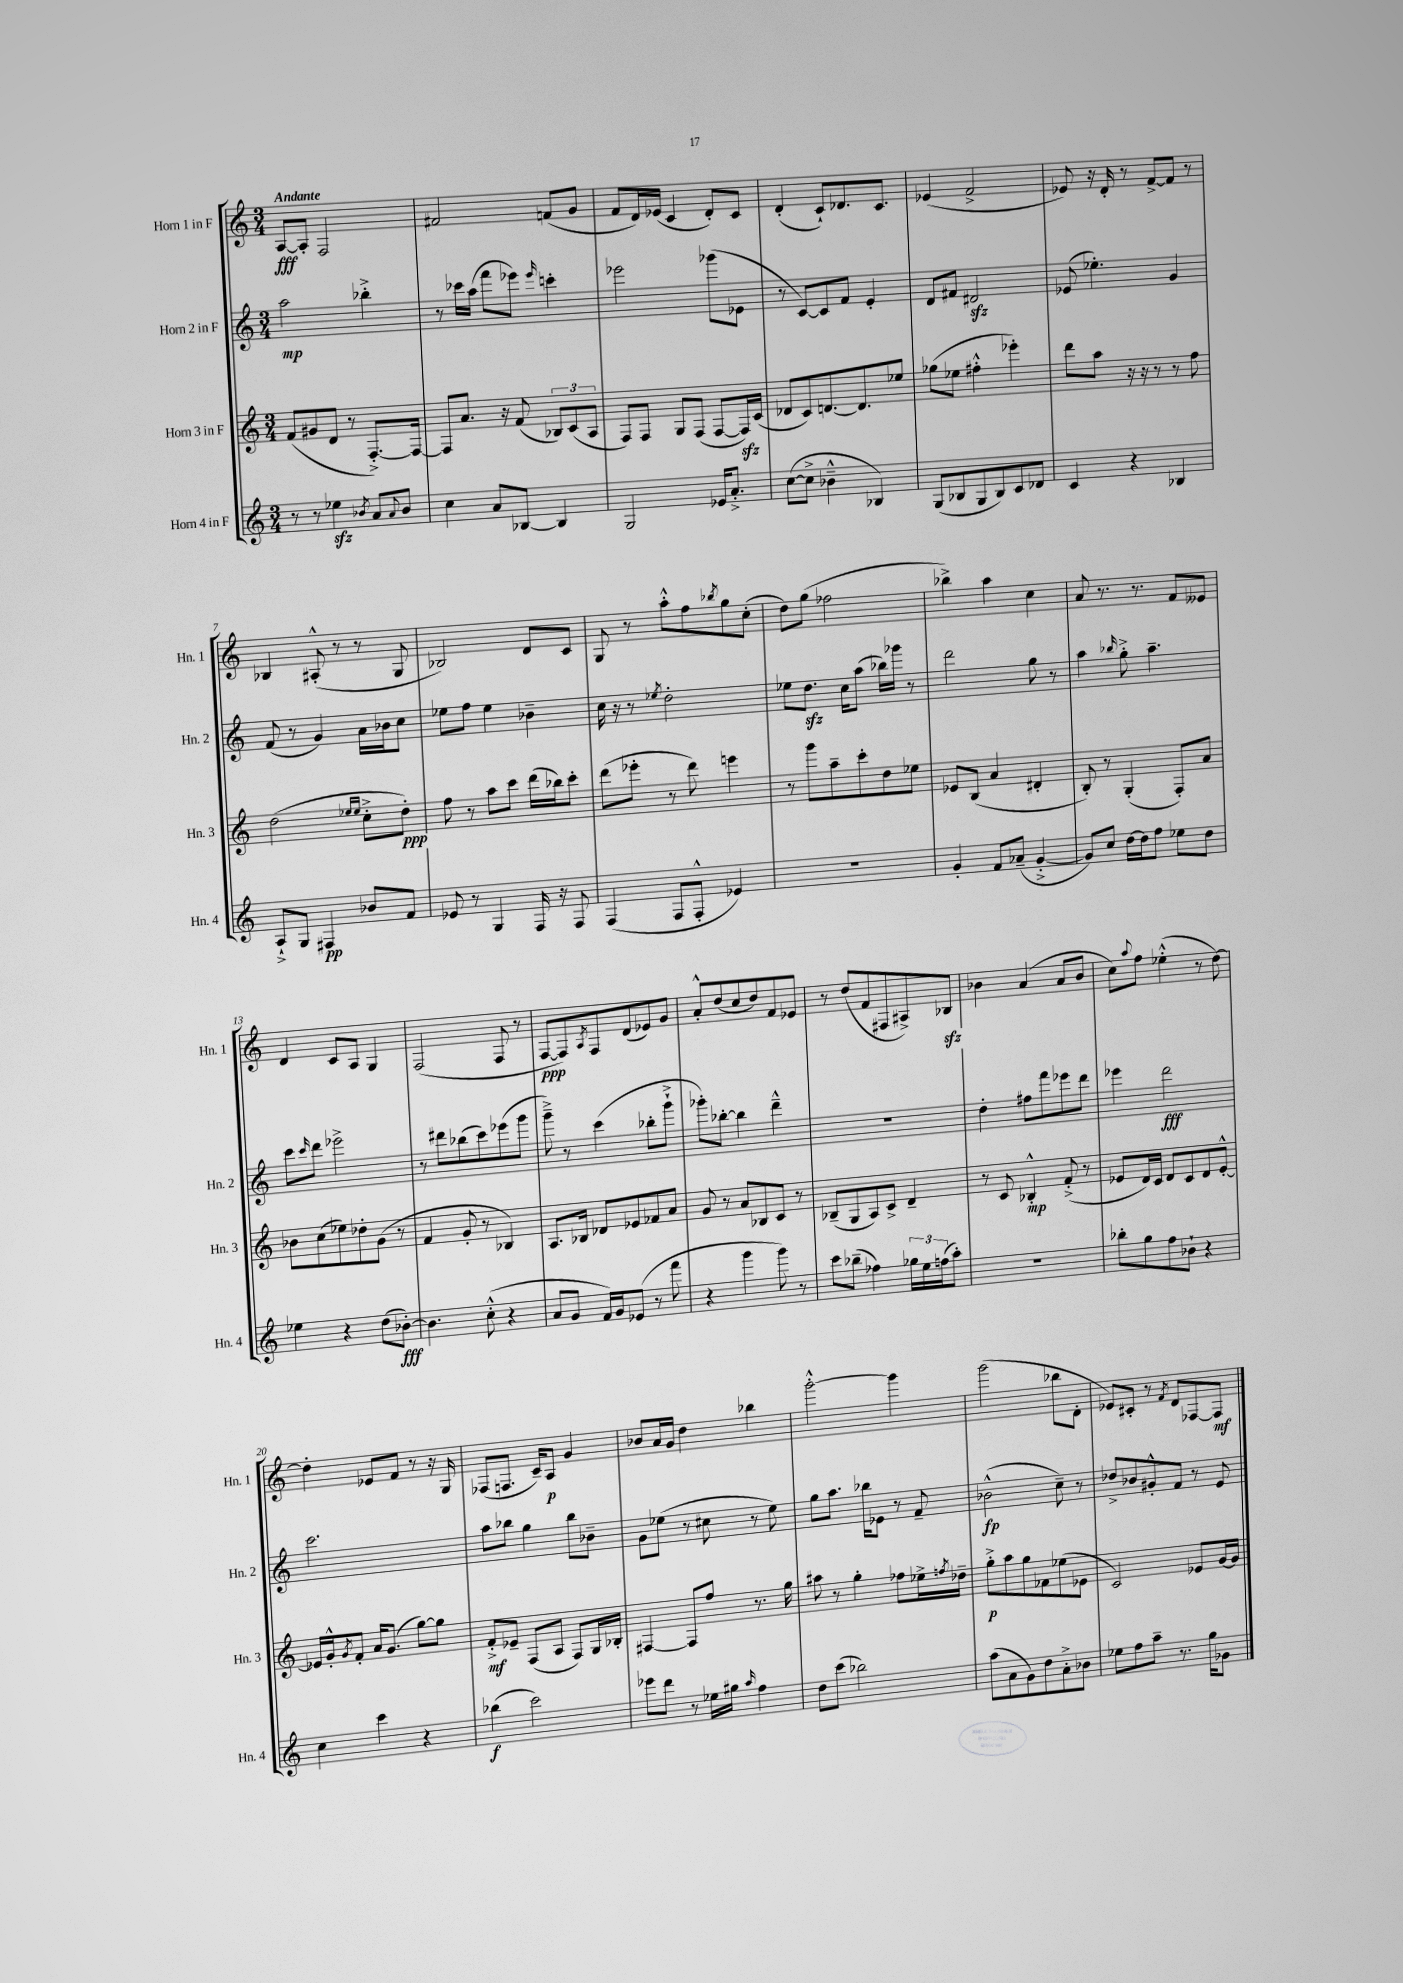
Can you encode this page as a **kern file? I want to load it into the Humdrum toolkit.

**kern	**kern	**kern	**kern
*staff4	*staff3	*staff2	*staff1
*clefG2	*clefG2	*clefG2	*clefG2
*k[]	*k[]	*k[]	*k[]
*M3/4	*M3/4	*M3/4	*M3/4
8r	(8f	2aa	[8A
8r	8g#	.	8A']
4ee-	8d	.	2F
.	8r	.	.
8qb-	.	.	.
8a	[8.F'^)	4bb-'^	.
8qqa	.	.	.
8b-	.	.	.
.	16F_	.	.
=	=	=	=
4cc	8F]	8r	2f#
.	8.a	16ccc-	.
.	.	(16aa	.
8a	.	8fff	.
.	16r	.	.
[8B-	(8f	8eee-)	.
.	.	16qqeee-	.
4B-]	12B-)	4ccc'	(8f
.	(12c	.	.
.	.	.	8g
.	12A	.	.
=	=	=	=
2G	8F)	2eee-	8f
.	8F	.	16d)
.	.	.	(16e-
.	8G	.	4c
.	(8F	.	.
16e-	[8F	(8ggg-	8d')
8.a'^	.	.	.
.	16F])	8e-	8c
.	(16c	.	.
=	=	=	=
([8cc	8d-	8r	(4d'
8cc^]	8c)	[8c)	.
4b-~^^	[8.d	8c]	8c`)
.	.	8f	8.d-
.	8.d]	.	.
4B-)	.	4e'	.
.	.	.	8.c
.	8ee-	.	.
=	=	=	=
(8G	(8gg-	8d	(4e-
8B-	8ee-	8f#	.
8G	4ff#'^^	2d#	2f^
8B-)	.	.	.
8c	4eee-')	.	.
8d-	.	.	.
=	=	=	=
4c	8ddd	(8e-	8e-)
.	8aa	4.ee-')	16r
.	.	.	16d'
4r	16r	.	8r
.	16r	.	.
.	8r	.	[8f^
4B-	8r	4g	8f]
.	8ff	.	8r
=	=	=	=
8A`^	(2dd	(8f	4B-
8G	.	8r	.
4F#	.	4g)	(8A#'^^
.	.	.	8r
.	16qqee-	.	.
.	16qqee-	.	.
8b-	8cc'^	16a	8r
.	.	16b-	.
8f	8dd')	8cc	8G
=	=	=	=
8e-	8ff	8ee-	2B-)
8r	8r	8ff	.
4G	8aa	4ee-	.
.	8ccc	.	.
16F	(16ddd	4b-~	8d
16r	16bb-)	.	.
8F	8ccc'	.	8c
=	=	=	=
(4F	(8ddd	16cc	8G
.	.	16r	.
.	8eee-'	8r	8r
.	.	8qee-	.
8F	8r	2dd'	8aa'^^
8F'^^	8ddd)	.	8ff
.	.	.	8qbb-
4e-)	4eee	.	8gg
.	.	.	(8cc'
=	=	=	=
2.r	8r	8ee-	8dd)
.	8ggg	8.dd	(8gg
.	8aa~	.	2ff-
.	.	16cc	.
.	8ccc'	(8aa	.
.	8dd	16bb-)	.
.	.	16ggg-	.
.	8ee-	8r	.
=	=	=	=
4g'	8e-	2ddd	4bb-^)
.	(8B	.	.
8f	4a	.	4aa
(8a-~	.	.	.
[4g'^	4d#'	8gg	4cc
.	.	8r	.
=	=	=	=
8g])	8B')	4aa	8a
8cc	8r	.	8.r
.	.	16qqbb-	.
[16dd	(4G'	8gg'^	.
16dd]	.	.	8.r
8ff	.	4.aa~	.
8ee-	8F')	.	8f
8dd	8a	.	8e--
=	=	=	=
4ee-	8b-	8ccc	4d
.	.	16qqccc	.
.	(8cc	8ddd	.
4r	8ee-)	2eee-^	8c
.	8dd-'	.	8A
(8dd	(8g	.	4G
[8b-')	8r	.	.
=	=	=	=
4.b-]	4f	8r	(2F
.	.	8ddd#	.
.	8g'	(8bb-	.
(8cc'^^	8r	8ccc)	.
4r	4B-)	(8eee-	8F
.	.	8ggg	8r
=	=	=	=
8a	8.A	8ggg~^)	[8F
8g	.	8r	8F])
.	16B-	.	.
.	.	.	8qA
16f)	8d-	(4ccc	8F
16g	.	.	.
(8e-	8e-	.	(8d
8r	8f-	8bb-'	8e-)
8fff	8a	8ggg`^	8g
=	=	=	=
4r	8g	8ggg-')	8a'^^
.	8r	[8bb-'	(8dd
4ggg	8a	4bb-]	8cc
.	8B-	.	8dd)
8ggg)	8c	4ddd~^^	8f
8r	8r	.	8e-
=	=	=	=
8ccc	(8B-~	2.r	8r
(8bb-~	8G	.	(8dd
4ff-)	8A)	.	8f
.	8c^	.	8F#
24gg-	4d~	.	8A#^)
24ee	.	.	.
(24ff	.	.	.
8aa')	.	.	8B-
=	=	=	=
2.r	8r	4dd'	4b-
.	8c	.	.
.	4B-'^^	8ff#	(4a
.	.	8fff	.
.	(8f'^	8eee-	8a
.	8r	8ddd	8b-
=	=	=	=
8bb-'	8e-	4eee-	8cc)
.	.	.	8qqaa
8gg	16d)	.	8ff
.	16c	.	.
8ff	8d	2ddd	(4ee-'^^
8b-`	8c	.	.
4r	8d	.	8r
.	[8e-'^^	.	[8dd)
=	=	=	=
4cc	16e-]	2.ccc	4dd']
.	16g'^^	.	.
.	8qg	.	.
.	8f'	.	.
4ccc	16a	.	8e-
.	(8.g	.	.
.	.	.	8f
4r	[8gg)	.	8r
.	8gg]	.	16r
.	.	.	16G
=	=	=	=
(4bb-	8f'^	8aa	(8F-
.	8e-~	8bb-	8.F
2ccc)	(8F	4gg	.
.	.	.	16c~)
.	8A	.	8A
.	8F)	8bb-	4g
.	16G	8b-~	.
.	16B-'	.	.
=	=	=	=
8eee-	[4F#	8g	8b-
8ddd	.	(8ee-	16a
.	.	.	16g
8r	8F#]	8r	4dd
16ee-	8ff	8cc#	.
16gg#	.	.	.
16qqaa	.	.	.
4ff	8.r	8r	4bb-
.	.	8ee-)	.
.	16gg	.	.
=	=	=	=
8dd	8aa#	8gg	[2ggg'^^
(8ccc	8r	8.aa	.
2bb-)	4gg'	.	.
.	.	16bb-	.
.	.	8e-	.
.	8ff-	8r	4ggg]
.	16ee-^	8f~	.
.	8qff	.	.
.	16dd-~	.	.
=	=	=	=
(8aa	8gg'^	(2b-^^	(2ggg
8a	8aa	.	.
8g)	8gg	.	.
8dd	8f-	.	.
8a'^	(8ee-	8cc~)	8bb-
8b-	8e-	8r	8d'
=	=	=	=
8ee-	2c)	8dd-^	8e-)
8ff	.	8b-	8c#'
8aa~	.	8g#'^^	8r
.	.	.	8qf
8.r	.	8f	8d
.	8e-	8r	[8F-
16gg	.	.	.
8g-	[16g	8e	8F-]
.	16g]	.	.
==	==	==	==
*-	*-	*-	*-
